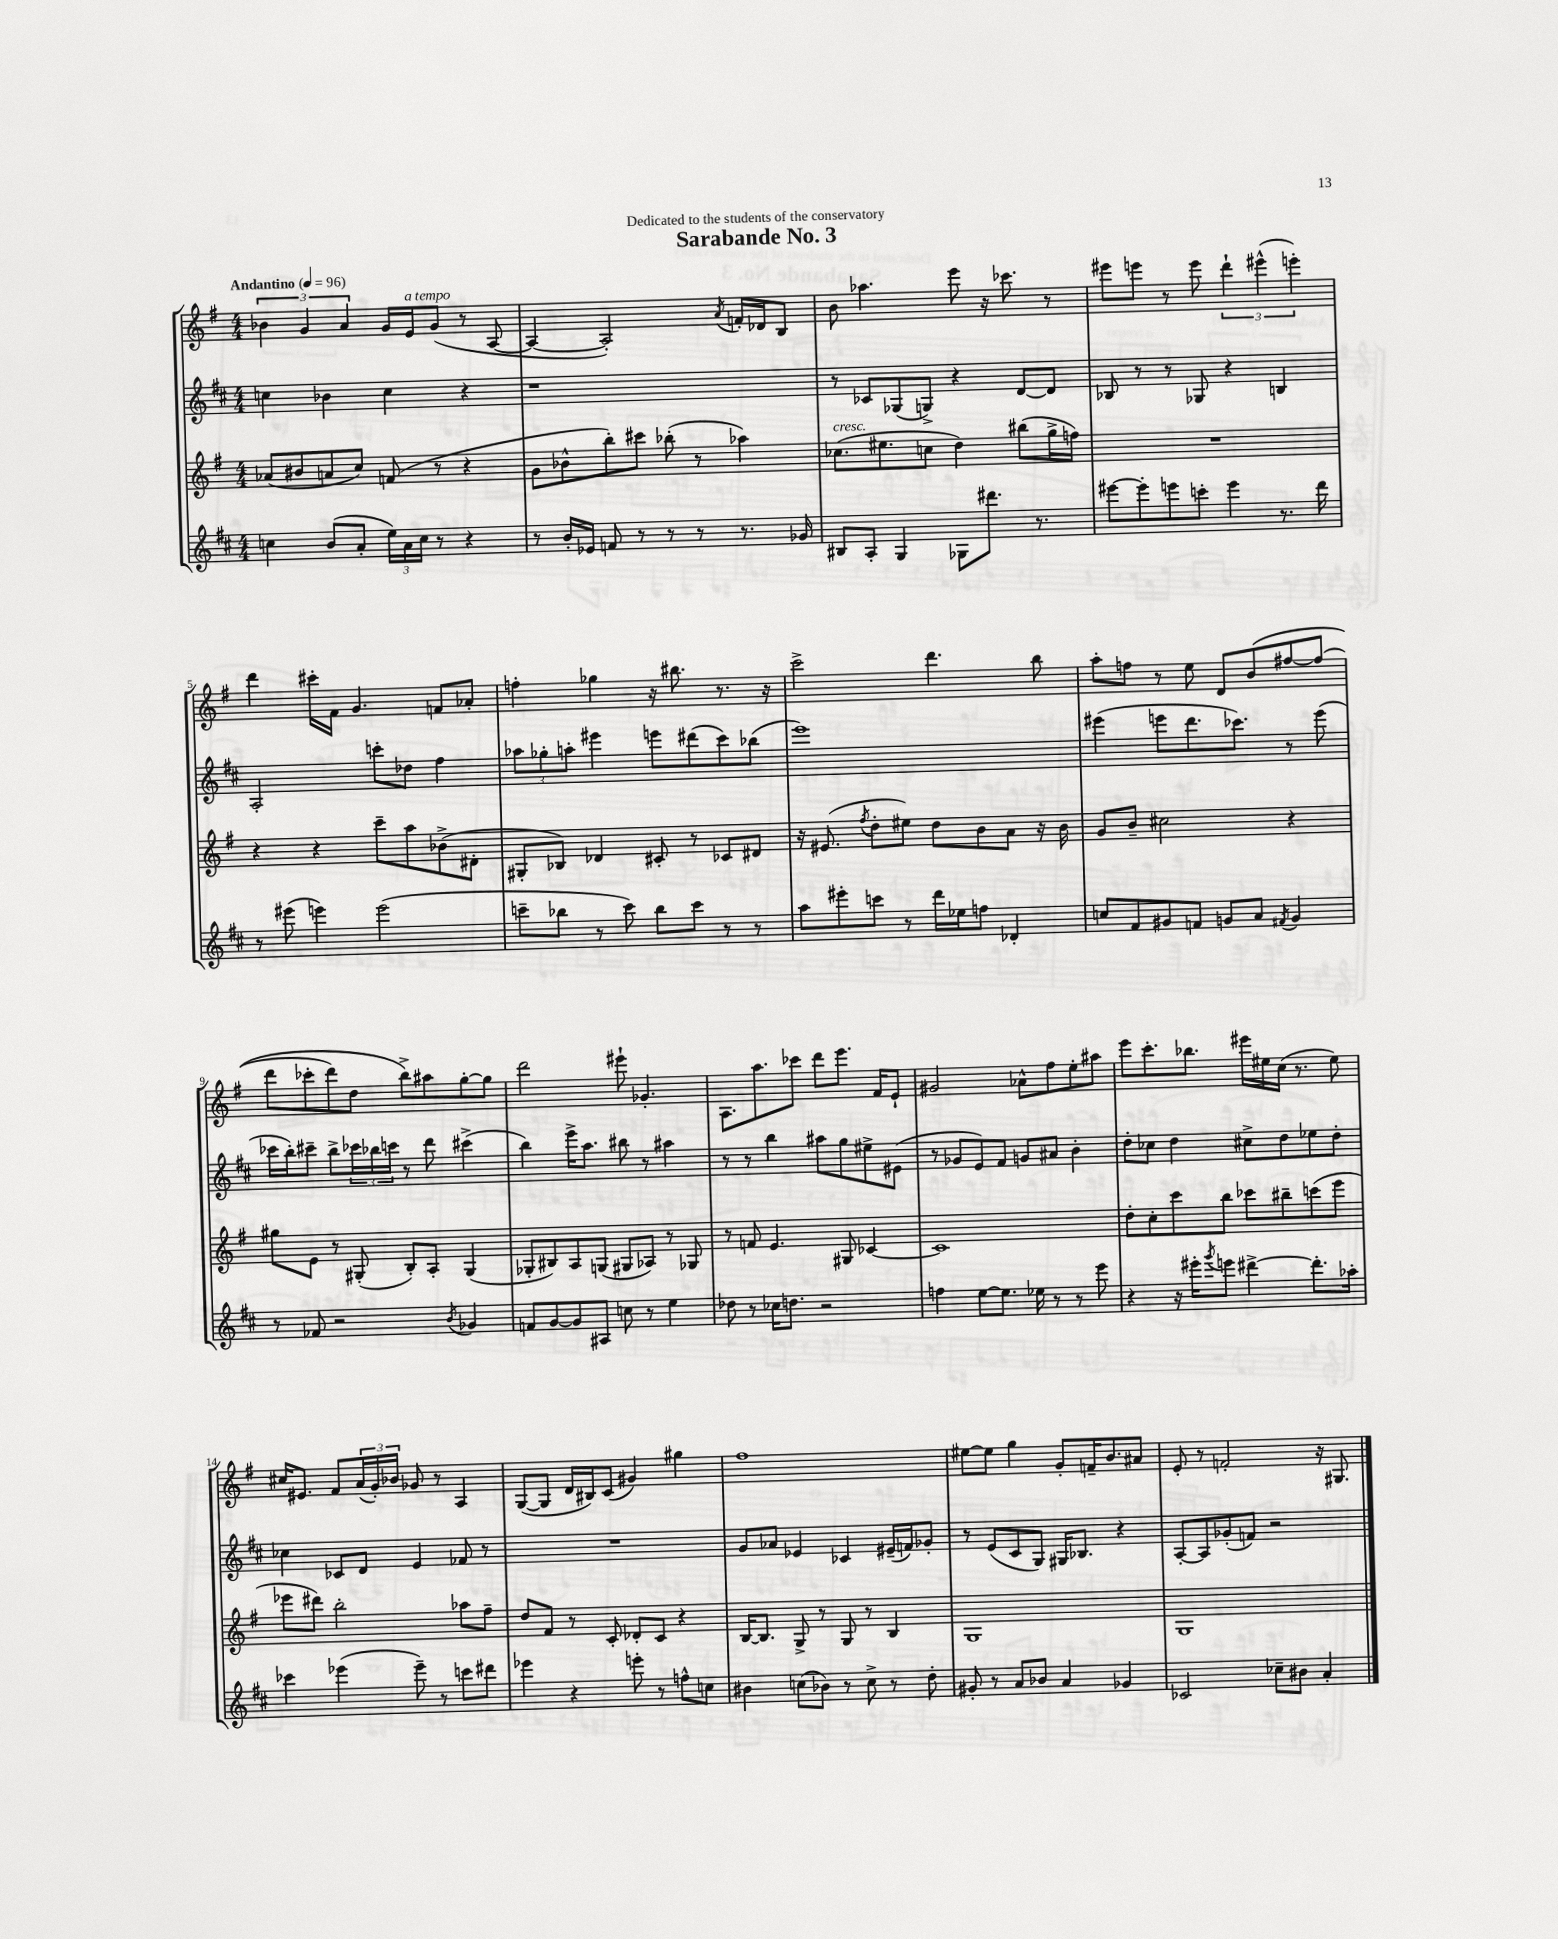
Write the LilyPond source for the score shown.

\header { title = "Sarabande No. 3" dedication = "Dedicated to the students of the conservatory" }
<<
\new StaffGroup <<
\new Staff = "s0" {
    \clef treble \key g \major \numericTimeSignature \time 4/4 \tempo "Andantino" 4 = 96
    \tuplet 3/2 { bes'4 g'4 a'4 } g'16 e'16^\markup { \italic "a tempo" } g'8( r8 a8~ |
    a4~ a2-.) \acciaccatura { a'8 } f'16-. des'16 b8 |
    b'8 aes''4. e'''8 r16 ces'''8. r8 |
    eis'''8 e'''8 r8 e'''8 \tuplet 3/2 { d'''4-! eis'''4-^( e'''4-.) } |
    d'''4 cis'''16-. fis'16 g'4. f'8 aes'8-. |
    f''4-. ges''4 r16 bis''8. r8. r16 |
    c'''2-> d'''4. b''8 |
    a''8-. f''8 r8 e''8 d'8 b'8\( fis''8~ fis''8( |
    d'''8 ces'''8-. d'''8) d''8 b''8->\) ais''8 g''8~-. g''8 |
    d'''2 eis'''8-! ges'4.-. |
    a8. a''8. ces'''8 d'''8 e'''8. fis'16 e'8-! |
    gis'2 aes'8-^ fis''8 e''8-. ais''8 |
    e'''8 c'''8.-. bes''8. eis'''16 eis''16 c''16( r8. eis''8) |
    cis''16 eis'8. fis'8 \tuplet 3/2 { a'16( g'16-.) bes'16 } ges'8 r8 a4 |
    g8~( g8 d'16 bis16) c'8( gis'4) gis''4 |
    fis''1 |
    eis''8~ eis''8 g''4 g'8-. f'16-- b'8. ais'8 |
    e'8-. r8 f'2-. r16 gis8. \bar "|." |
}
\new Staff = "s1" {
    \clef treble \key d \major \numericTimeSignature \time 4/4
    c''4 bes'4 c''4 r4 |
    r1 |
    r8 ces'8 ges8( g8->) r4 d'8~ d'8 |
    bes8 r8 r8 ges8 r4 b4 |
    a2-. c'''8-. des''8 fis''4 |
    \tuplet 3/2 { aes''8 ges''8-. a''8-. } eis'''4 e'''8 dis'''8( cis'''8) bes''8( |
    e'''1) |
    eis'''4( e'''8 d'''8. ces'''8.) r8 e'''8( |
    ces'''16 b''16-.) cis'''8-- b''8-> \tuplet 3/2 { ces'''16 bes''16 c'''16 } r8 d'''8 cis'''4->( |
    b''4) e'''16-> a''8. bis''8 r8 ais''4 |
    r8 r8 b''4 ais''8 g''8 eis''8-> eis'8( |
    r8 ges'8 e'8) fis'8 g'8 ais'8 b'4-. |
    d''8-. ces''8 d''4 cis''8-> d''8 ees''8 d''8-. |
    ces''4 ces'8 d'8 e'4 fes'8 r8 |
    R1 |
    g'8 aes'8 ees'4 ces'4 eis'16--( f'16) ges'8-. |
    r8 e'8( cis'8 g8) gis16 bes8. r4 |
    a8~-. a8 ges'8-.( f'8) r2 \bar "|." |
}
\new Staff = "s2" {
    \clef treble \key g \major \numericTimeSignature \time 4/4
    aes'8( bis'8 a'8 c''8) f'8( r8 r4 |
    g'8 bes'8-^ b''8-.) cis'''8 bes''8-.( r8 aes''4) |
    ces''8.^\markup { \italic "cresc." }( eis''8. c''8 d''4) bis''8( g''16-> f''16) |
    R1 |
    r4 r4 c'''8-- a''8 bes'8->( dis'8-. |
    gis8-. bes8) des'4 cis'8-. r8 ces'8 dis'8 |
    r16 eis'8.( \acciaccatura { fis''8 } d''8-. eis''8) d''8 b'8 a'8 r16 b'16 |
    g'8 b'8-- cis''2 r4 |
    gis''8 e'8 r8 gis8-.( b8-.) a8-. gis4( |
    ges8-. bis8) a8 g8( gis8 aes8) r8 ges8 |
    r8 f'8 e'4. gis8 ces'4~ |
    ces'1 |
    d''8-. c''8-. c'''8 b''8 ces'''8 bis''8-- c'''8( e'''8 |
    ees'''8 dis'''8) b''2-. aes''8 fis''8-- |
    d''8 fis'8 r8 c'8-. des'8-. c'8 r4 |
    b16~ b8. g8-> r8 g8 r8 b4 |
    g1 |
    g1 \bar "|." |
}
\new Staff = "s3" {
    \clef treble \key d \major \numericTimeSignature \time 4/4
    c''4 b'8( a'8-. \tuplet 3/2 { e''16) a'16 c''16 } r8 r4 |
    r8 b'16-. ees'16 f'8 r8 r8 r8 r8. ges'16 |
    bis8 a8-. g4 ges8 dis'''8. r8. |
    eis'''8~ eis'''8-. e'''8 c'''8-. e'''4 r8. d'''16 |
    r8 eis'''8( e'''4) e'''2( |
    c'''8-- bes''8 r8 c'''8) bes''8 c'''8 r8 r8 |
    a''8 eis'''8-. c'''8 r8 d'''16 ees''16 f''8 des'4-. |
    c''8 fis'8 gis'8 f'8 g'8 a'8 \acciaccatura { fis'8 } g'4 |
    r8 fes'8 r2 \acciaccatura { b'8 } ges'4 |
    f'8 g'8~ g'8 ais8 c''8 r8 e''4 |
    des''8 r8 ces''16 d''8. r2 |
    f''4 e''8~ e''8. ees''16 r8 r8 e'''8 |
    r4 r16 eis'''16-. \acciaccatura { g'''8 } e'''8 dis'''4~-> dis'''8.-. aes''16-. |
    ces'''4 ees'''4( ees'''8--) r8 c'''8 dis'''8 |
    ees'''4 r4 e'''8-. r8 f''8-^ c''8 |
    bis'4 c''8( bes'8) r8 c''8-> r8 d''8-. |
    gis'8-. r8 a'8 bes'8 a'4 ges'4 |
    ces'2 ces''8-- bis'8 a'4-. \bar "|." |
}
>>
>>
